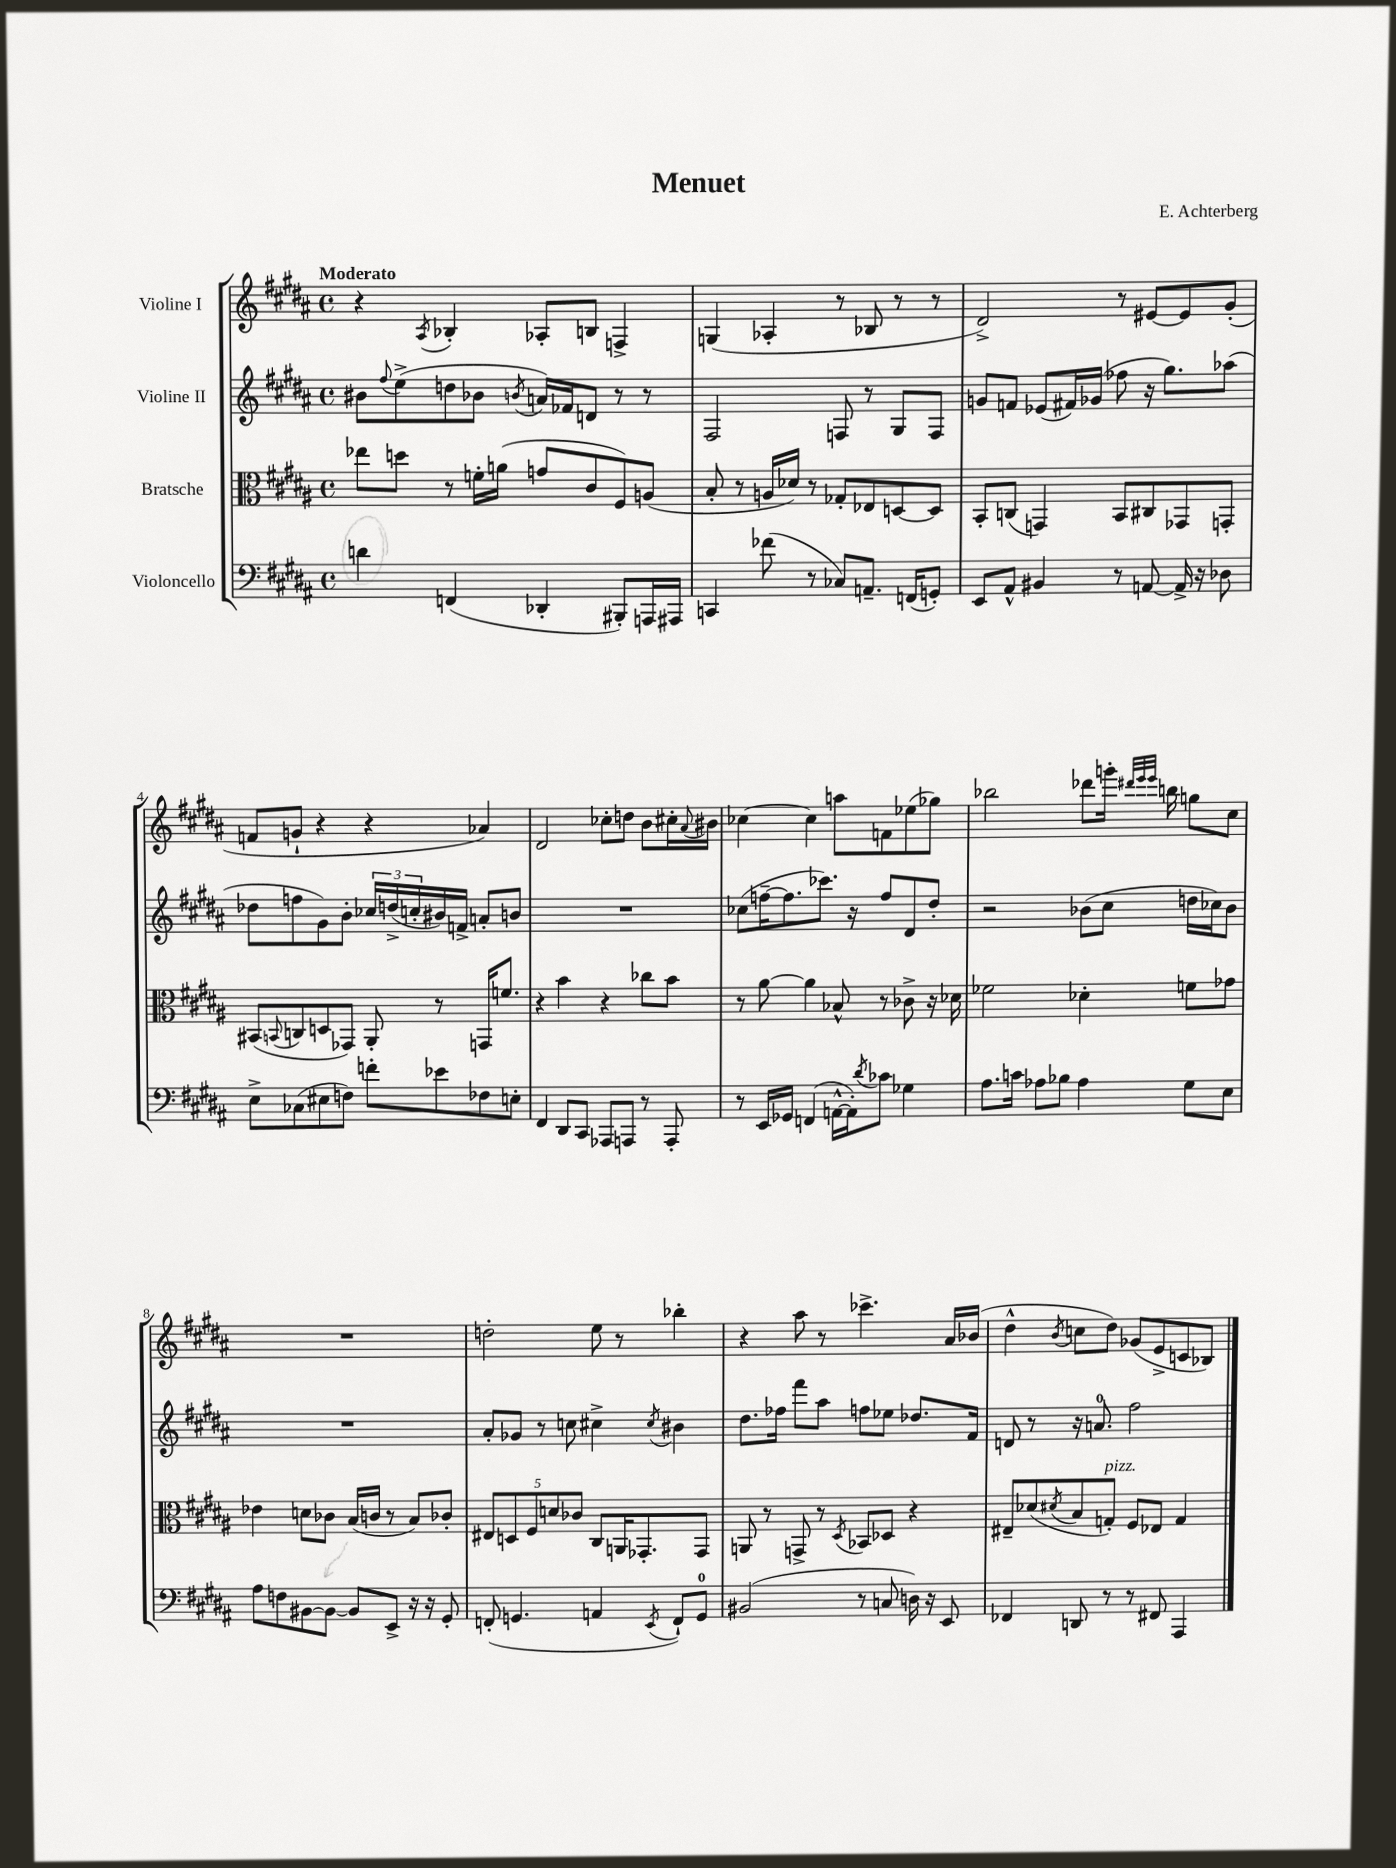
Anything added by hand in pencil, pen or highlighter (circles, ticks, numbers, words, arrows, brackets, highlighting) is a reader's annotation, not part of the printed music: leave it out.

**kern	**kern	**kern	**kern
*staff4	*staff3	*staff2	*staff1
*clefF4	*clefC3	*clefG2	*clefG2
*k[f#c#g#d#a#]	*k[f#c#g#d#a#]	*k[f#c#g#d#a#]	*k[f#c#g#d#a#]
*M4/4	*M4/4	*M4/4	*M4/4
*met(c)	*met(c)	*met(c)	*met(c)
4d\	8ee-\L	8b#\L	4r
.	.	8qqff#/	.
.	8dd\J	(8ee^\	.
.	.	.	8qA#/
(4FF/	8r	8dd\	4B-'/
.	16f'\LL	8b-\J	.
.	(16a\JJ	.	.
.	.	8qb/	.
4DD-'/	8g/L	16a/LL)	8A-'/L
.	.	16f-/J	.
.	8c#/	8d/J	8B/J
8BBB#'/L)	8F#/)	8r	4F^/
16AAA/L	(8A/J	8r	.
16AAA#/JJ	.	.	.
=	=	=	=
4CC/	8B'/	2F#/	(4G/
.	8r	.	.
(8f-\	16A/LL	.	4A-'/
.	16d-/JJ)	.	.
8r	8r	.	.
8C-/L)	8G-'/L	8F/	8r
8.AA~/J	8E-/	8r	8B-/
.	[8D/	8G#/L	8r
(16FF/LK	.	.	.
8GG'/J)	8D/]J	8F/J	8r
=	=	=	=
8EE/L	8BB'/L	8g/L	2d#^/)
8AA#^^/J	(8C/J	8f/J	.
4BB#/	4GG/)	(8e-/L	.
.	.	16f#/L)	.
.	.	(16g-/JJ	.
8r	8BB/L	8ff-\	8r
[8AA/	8C#/	16r	[8e#/L
.	.	8.gg#\L)	.
16AA^/]	8GG-/	.	8e#/]
16r	.	.	.
8D-\	8GG'/J	(8aa-\J	(8g#'/J
=	=	=	=
8E^\L	(8BB#/L	8dd-\L	8f/L
.	8qqBB/	.	.
(8C-\	8C/	8ff\	8g`/J
8E#\	8D/	8g#\)	4r
8F\J)	8GG-/J)	8b'\J	.
8f'\L	8AA#'/	24cc-/LL	4r
.	.	(24dd^/	.
.	.	24cc'/	.
8e-\	8r	16b#/)	.
.	.	16f^/JJ	.
8F-\	16GG/LK	8a'/L	4a-/)
.	8.f/J	.	.
8E'\J	.	8b/J	.
=	=	=	=
4FF#/	4r	1r	2d#/
8DD#/L	4b\	.	.
8CC#/J	.	.	.
8AAA-/L	4r	.	8cc-'\L
8AAA/J	.	.	8dd\J
8r	8cc-\L	.	8b\L
8AAA'/	8b\J	.	16cc#'\L
.	.	.	8qqa#/
.	.	.	16b#\JJ
=	=	=	=
8r	8r	(8cc-\L	[4cc-\
16EE/LL	[8a#\	[16ff~\K	.
16GG-/JJ	.	8.ff\]	.
(4FF/	4a#\]	.	4cc-\]
.	.	8.ccc-\J)	.
[16AA^^\LL	8B-^^/	.	8aa\L
16AA'\]J)	.	16r	.
8qd#/	.	.	.
8c-\J	8r	8ff/L	8f\
4G-\	8c-^\	8d#/	(8ee-\
.	16r	8dd#'/J	8gg-\J)
.	16d-\	.	.
=	=	=	=
8.A#\L	2f-\	2r	2bb-\
16c\Jk	.	.	.
8A-\L	.	.	.
8B-\J	.	.	.
4A-\	4d-'\	(8b-\L	8ddd-\L
.	.	8cc#\J	16ggg'\Jk
.	.	.	32qqddd#/LLL
.	.	.	32qqeee/
.	.	.	32qqeee/JJJ
.	.	.	16bb\
8G#\L	8f\L	16dd\LL	8gg\L
.	.	16cc-\J)	.
8E\J	8g-\J	8b-\J	8cc#\J
=	=	=	=
8A#\L	4e-\	1r	1r
8F\	.	.	.
[8BB#\	8d\L	.	.
8BB#\_J	8c-\J	.	.
8BB#/]L	(16B/LL	.	.
.	16c/JJ	.	.
8EE^/J	8r	.	.
16r	8B/L)	.	.
16r	.	.	.
8GG#'/	8c-'/J	.	.
=	=	=	=
(8FF'/	10E#/L	8a#'/L	2dd'\
.	10D/	.	.
4.GG/	.	8g-/J	.
.	10F#/	.	.
.	.	8r	.
.	10d/	.	.
.	.	8cc\	.
.	10c-/J	.	.
4AA/	8C#/L	4cc#^\	8ee\
.	16AA/K	.	8r
.	8.GG-'/	.	.
8qEE/	.	8qcc#/	.
8FF`/L)	.	4b#\	4bb-'\
8GG/J	8GG-/J	.	.
=	=	=	=
(2BB#/	8AA/	8.dd#\L	4r
.	8r	.	.
.	.	16ff-\Jk	.
.	8GG^/	8fff#\L	8aa#\
.	8r	8aa#\J	8r
.	8qD#/	.	.
8r	8BB-/L	8ff\L	4.ccc-^\
8C/	8D-/J	8ee-\J	.
16D\)	4r	8.dd-/L	.
16r	.	.	.
8EE/	.	.	16a#/LL
.	.	16f#/Jk	(16b-/JJ
=	=	=	=
4FF-/	8E#~/L	8d/	4dd#^^\
.	(8d-/	8r	.
.	8qd#/	.	8qb/
8DD/	8B/	16r	8cc\L
.	.	8.a/	.
8r	8G'/J)	.	8dd#\J)
8r	8F#/L	2ff#\	(8g-/L
8FF#/	8E-/J	.	8e^/
4AAA#/	4G/	.	8c/
.	.	.	8B-/J)
==	==	==	==
*-	*-	*-	*-
